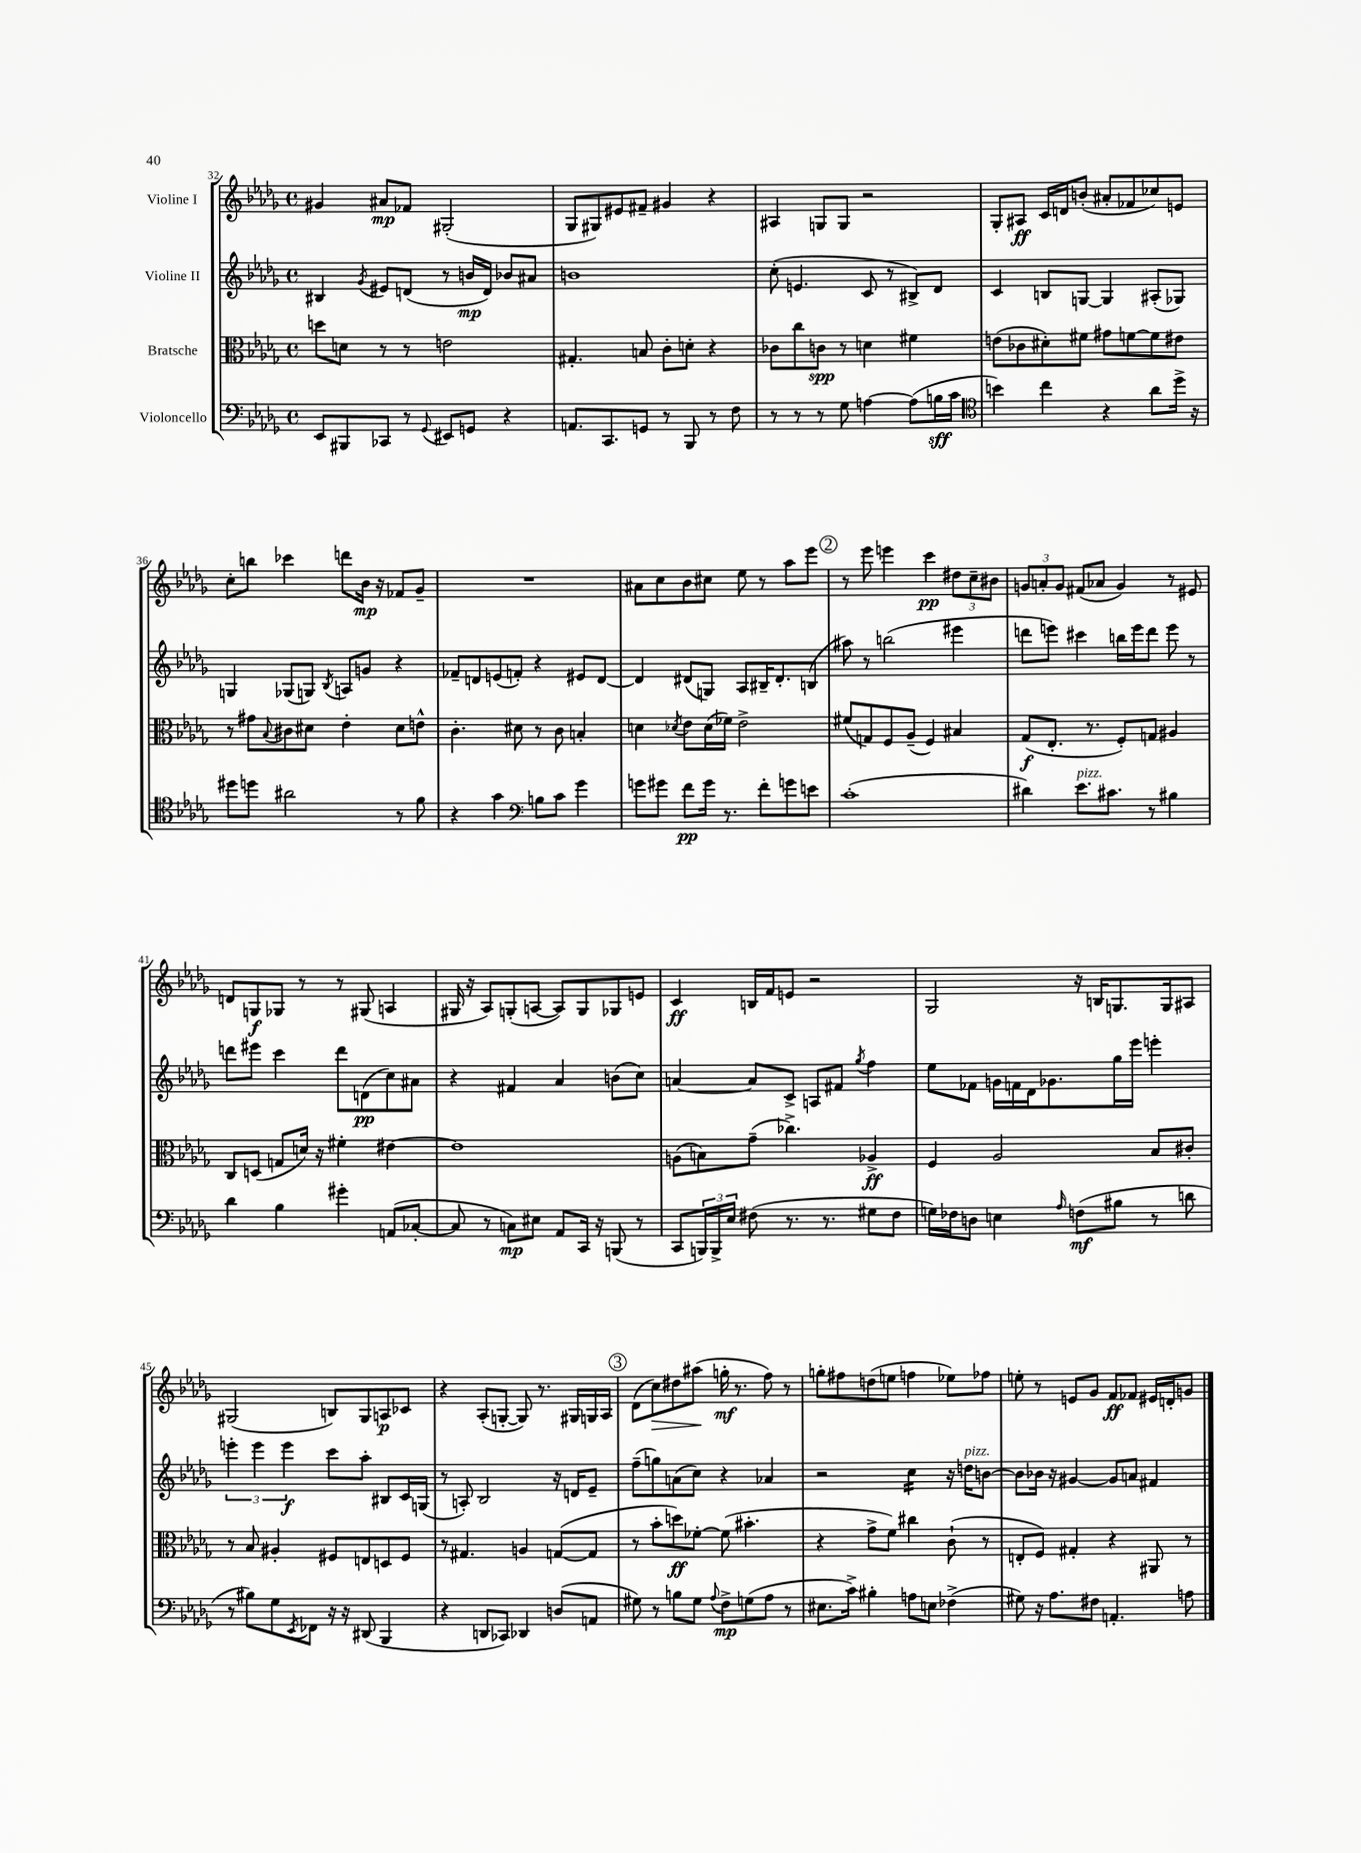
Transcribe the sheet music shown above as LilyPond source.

<<
\new StaffGroup <<
\new Staff = "s0" \with { instrumentName = "Violine I" } {
    \clef treble \key des \major \defaultTimeSignature \time 4/4
    gis'4 ais'8\mp fes'8 gis2-.( |
    ges8 gis8) eis'8 fis'8-- gis'4 r4 |
    ais4 g8 g8 r2 |
    ges8-. ais8\ff c'16 d'16 b'8-.( ais'8-. fes'8 ces''8) e'8 |
    c''8-. b''8 ces'''4 d'''8 bes'16\mp r16 fes'8 ges'8-- |
    R1 |
    ais'8 c''8 bes'8 cis''8 ees''8 r8 aes''8 ees'''8 |
    \mark \markup { \circle "2" } r8 ees'''8 e'''4 c'''4\pp \tuplet 3/2 { dis''8 c''8-- bis'8 } |
    \tuplet 3/2 { g'8 a'8-. g'8 } fis'8( aes'8 g'4) r8 eis'8 |
    d'8 g8\f ges8 r8 r8 gis8( a4 |
    gis16 r16 aes8) g8-.( a8~ a8) g8 ges8 e'8 |
    c'4\ff b16 f'16 e'8 r2 |
    ges2 r16 b16 g8. g16 ais8 |
    gis2( b8) gis8 a8\p ces'8 |
    r4 aes8-.( g8~-. g8) r8. gis16 g16 aes16 |
    \mark \markup { \circle "3" } des'8( c''8\>) dis''8 ais''8\!( g''16-.\mf r8. f''8) r8 |
    g''8-. fis''8 d''8( e''8 f''4 ees''8) fes''8 |
    e''8-. r8 e'8 ges'8 f'8\ff fes'8 eis'16 d'16-. g'8 \bar "|." |
}
\new Staff = "s1" \with { instrumentName = "Violine II" } {
    \clef treble \key des \major \defaultTimeSignature \time 4/4
    bis4 \acciaccatura { ges'8 } eis'8 d'8( r8 b'16\mp d'16) bes'8 ais'8 |
    b'1 |
    c''8-.( e'4. c'8 r8 bis8->) des'8 |
    c'4 b8 g8~ g4 ais8-.( ges8) |
    g4 ges8( g8) \acciaccatura { bes8 } a8 g'8 r4 |
    fes'8-- d'8 e'8( f'8-.) r4 eis'8 d'8~ |
    d'4 dis'8( g8) aes8 bis16-- dis'8.-. b8( |
    \mark \markup { \circle "2" } ais''8) r8 b''2( eis'''4 |
    d'''8 e'''8) cis'''4 b''16 e'''16 d'''8 e'''8 r8 |
    d'''8 eis'''8 c'''4 d'''8 d'8\pp( c''8) ais'8 |
    r4 fis'4 aes'4 b'8( c''8) |
    a'4~ a'8 c'8-> a8 fis'8 \acciaccatura { ges''8 } f''4 |
    ees''8 fes'8 g'16 f'16 des'16 ges'8. ges''16 ees'''16 e'''4-. |
    \tuplet 3/2 { e'''4-. e'''4 e'''4\f } c'''8 aes''8-. bis8 c'16 g16( |
    r8 a8-.) bes2 r16 d'16 ees'8-- |
    \mark \markup { \circle "3" } f''8--( g''8) a'8( c''8) r4 aes'4 |
    r2 c''4:16 r16 d''16^\markup { \italic "pizz." } b'8~ |
    b'8 bes'16 r16 gis'4~ gis'8 a'8 fis'4 \bar "|." |
}
\new Staff = "s2" \with { instrumentName = "Bratsche" } {
    \clef alto \key des \major \defaultTimeSignature \time 4/4
    d''8 d'8 r8 r8 e'2 |
    gis4.-. b8 c'8-. d'8-. r4 |
    ces'8 c''8 c'8\spp r8 d'4 fis'4 |
    e'8( ces'8 dis'8-.) fis'8 gis'8 f'8~ f'8 eis'8 |
    r8 gis'8 \appoggiatura { bes8 } cis'8 dis'8 ees'4-. dis'8 e'8-^ |
    c'4.-. dis'8 r8 c'8 b4-. |
    d'4 \acciaccatura { des'8 } ees'8 des'16( fes'16) ees'2-> |
    \mark \markup { \circle "2" } fis'8( g8) f8 aes8--( f4) bis4 |
    ges8\f( ees8.-. r8. f8-.) g8 ais4 |
    c8 d8( g8 d'16) r16 fis'4-. eis'4~ |
    eis'1 |
    a8( b8) ges'8--( ces''4.->) aes4->\ff |
    f4 aes2 bes8 cis'8-. |
    r8 bes8 ais4-. fis8 e8 d8 fis8 |
    r8 gis4. a4 g8~( g8 |
    \mark \markup { \circle "3" } r8 bes'8-. d''8\ff) fes'8~-. fes'8( bis'4.-. |
    r4 ges'8-> f'8) cis''4 c'8-!( r8 |
    e8-. f8) gis4-. r4 ais,8 r8 \bar "|." |
}
\new Staff = "s3" \with { instrumentName = "Violoncello" } {
    \clef bass \key des \major \defaultTimeSignature \time 4/4
    ees,8 bis,,8 ces,8 r8 \appoggiatura { ges,8 } eis,8 g,8 r4 |
    a,8. c,8. g,8 r8 bes,,8 r8 f8 |
    r8 r8 r8 ges8 a4~ a8( b16\sff c'16 |
    \clef tenor b'4) c''4 r4 aes'8 des''16-> r16 |
    dis''8 d''8 ais'2 r8 f'8 |
    r4 ges'4 \clef bass b8 c'8 ges'4 |
    g'8 gis'8 f'8\pp gis'16 r8. f'8-. g'8 e'8 |
    \mark \markup { \circle "2" } c'1-.( |
    dis'4) ees'8.^\markup { \italic "pizz." } cis'8. r8 bis4 |
    des'4 bes4 gis'4-. a,8( ces8~-. |
    ces8 r8 c8\mp) eis8 aes,8 c,16 r16 b,,8( r8 |
    c,8 \tuplet 3/2 { b,,16) b,,16-> ees16 } fis8( r8. r8. gis8 fis8 |
    g16) fes16 d8 e4 \grace { aes16 } f8\mf( bis8 r8 d'8 |
    r8 bis8) ges8 \acciaccatura { ees,8 } fes,8 r16 r16 dis,8( bes,,4 |
    r4 d,8 ces,8) des,4 d8( a,8 |
    \mark \markup { \circle "3" } gis8) r8 b8 gis8 \appoggiatura { aes8 } f8->\mp g8( aes8 r8 |
    eis8. c'16->) bis4-. a8 e8 fes4->( |
    gis8) r16 aes8. fis8 a,4.-. a8 \bar "|." |
}
>>
>>
\layout { \context { \Score currentBarNumber = #32 } }
